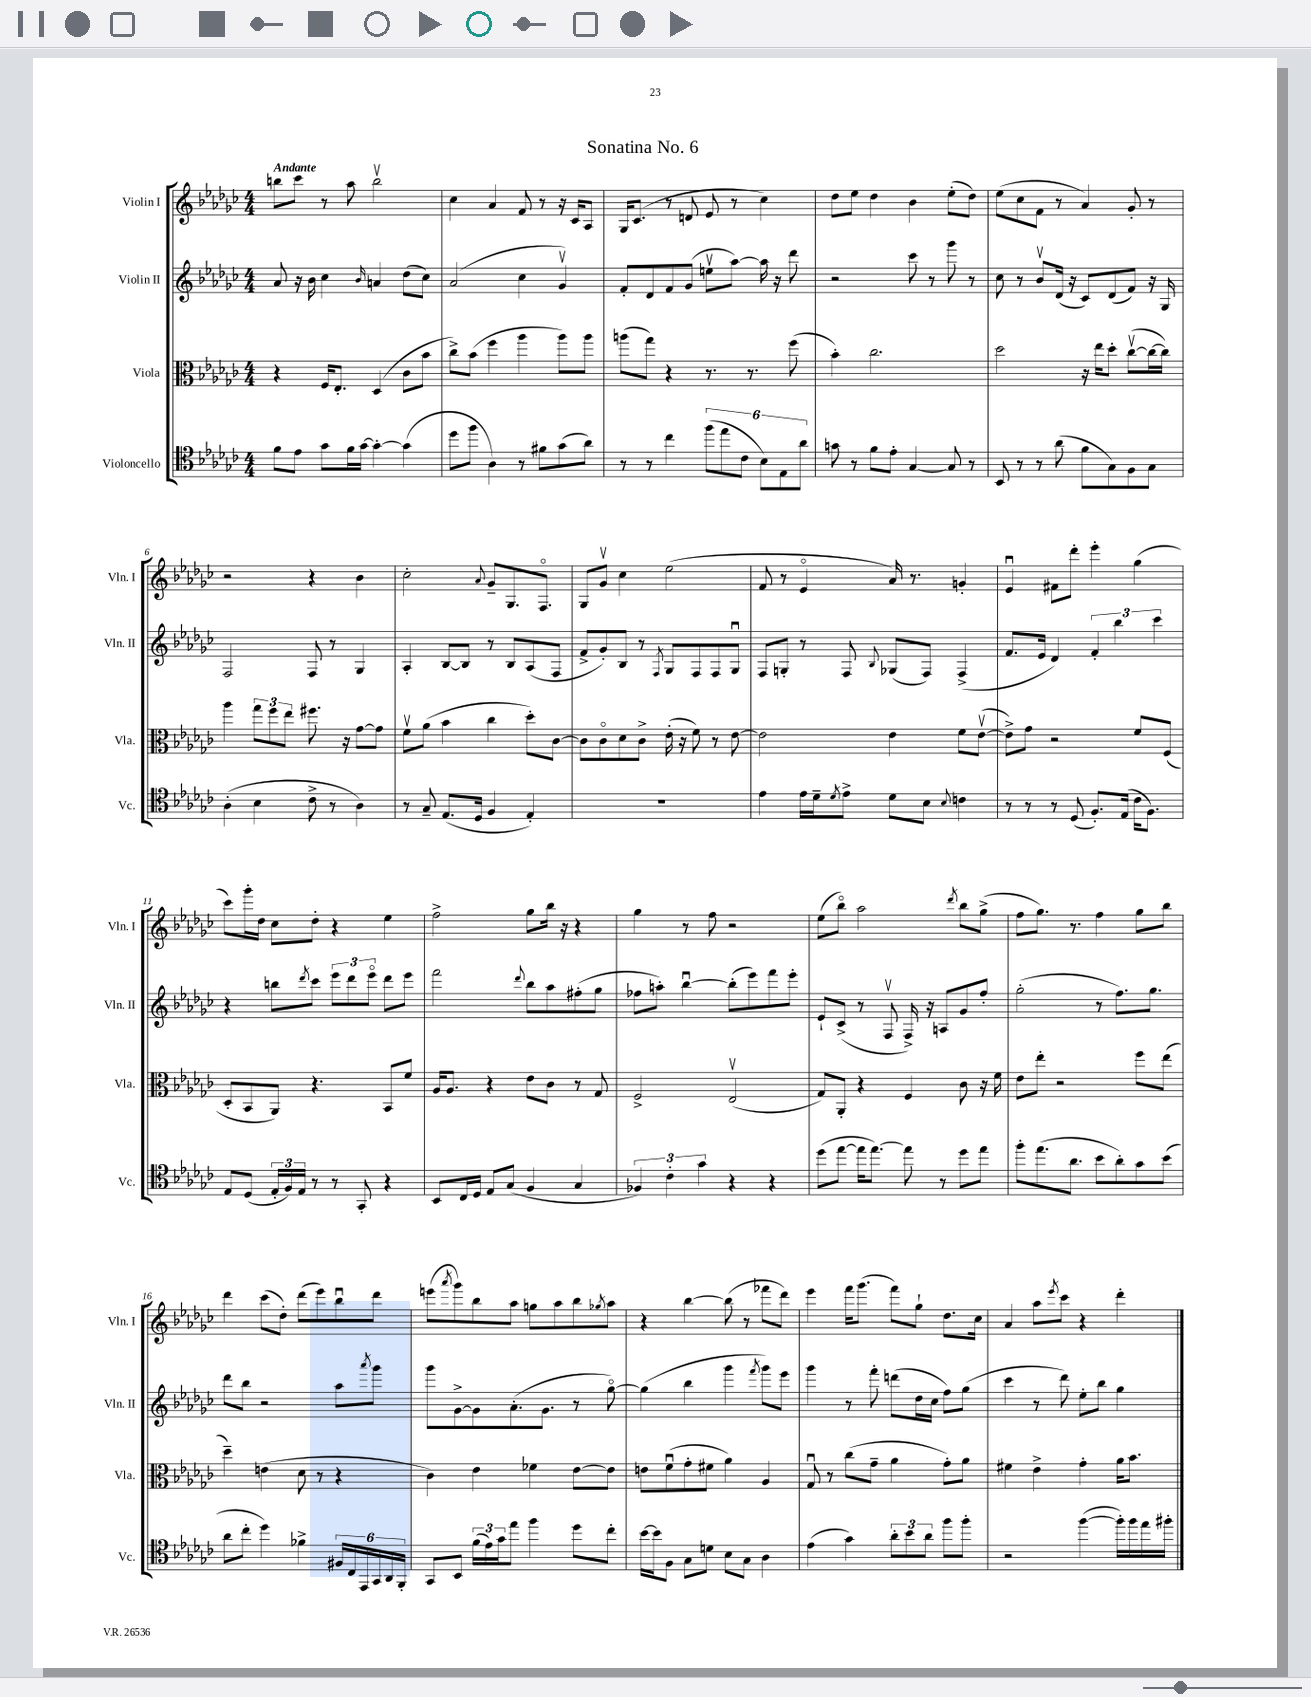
\header { title = "Sonatina No. 6" }
<<
\new StaffGroup <<
\new Staff = "s0" \with { instrumentName = "Violin I" shortInstrumentName = "Vln. I" } {
    \clef treble \key ges \major \numericTimeSignature \time 4/4 \tempo "Andante"
    b''8 ces'''8 r8 aes''8 b''2\upbow |
    ces''4 aes'4 f'8 r8 r16 ces'16 aes8 |
    ges16 ces'8.( r8 d'8 ees'8 r8 ces''4) |
    des''8 ees''8 des''4 bes'4 ees''8-.( des''8) |
    ees''8( ces''8 f'8 r8 aes'4) ges'8-. r8 |
    r2 r4 bes'4 |
    ces''2-. \appoggiatura { aes'8 } ges'8-- ges8. f8.\flageolet |
    ges8 ges'8\upbow ces''4 ees''2( |
    f'8 r8 ees'4\flageolet aes'16) r8. g'4-. |
    ees'4\downbow fis'8 des'''8-. ees'''4-. ges''4( |
    ces'''8) ges'''16-. des''16 ces''8 des''8-. r4 ees''4 |
    f''2-> ges''8 bes''16 r16 r4 |
    ges''4 r8 f''8 r2 |
    ees''8( bes''8\flageolet) aes''2 \acciaccatura { des'''8 } bes''8 ges''8->( |
    f''8 ges''8.) r8. f''4 ges''8 bes''8 |
    des'''4 ces'''8( des''8-.) des'''8( ees'''8) bes''8\downbow des'''8 |
    e'''8( \acciaccatura { aes'''8 } ges'''8) bes''8 aes''8 g''8 aes''8 bes''8 \acciaccatura { ges''8 } aes''8 |
    r4 bes''4~ bes''8( r8 fes'''8 des'''8) |
    ees'''4 f'''16 ges'''8.( f'''8) ges''8-! des''8. ces''16 |
    aes'4 aes''8 \acciaccatura { ees'''8 } ces'''8 r4 des'''4-. \bar "|." |
}
\new Staff = "s1" \with { instrumentName = "Violin II" shortInstrumentName = "Vln. II" } {
    \clef treble \key ges \major \numericTimeSignature \time 4/4
    aes'8 r16 bes'16 ces''4 \grace { bes'16 } a'4 des''8( ces''8) |
    aes'2( ces''4 ges'4\upbow) |
    f'8-. des'8 f'8 ges'8( e''8\upbow aes''8~) aes''16 r16 des'''8 |
    r2 ces'''8 r8 ges'''8 r8 |
    ces''8 r8 bes'8\upbow des'16( r16 ces'8) des'8( f'8) r16 ges16 |
    f2 f8 r8 ges4 |
    aes4-. bes8~ bes8 r8 bes8 aes8( f8 |
    f'8-> ges'8-.) bes8 r8 \acciaccatura { f8 } ges8 f8 f8 ges8\downbow |
    f8 g8-. r8 f8 \appoggiatura { bes8 } ges8( f8) f4->( |
    f'8. ees'16 des'4) \tuplet 3/2 { f'4-. bes''4 ces'''4 } |
    r4 b''8 \acciaccatura { des'''8 } ces'''8 \tuplet 3/2 { ees'''8 des'''8 ees'''8\flageolet } des'''8 ees'''8 |
    f'''2 \appoggiatura { des'''8 } bes''8 aes''8 fis''8-.( ges''8 |
    fes''8 a''8-.) bes''4~\downbow bes''8-.( ees'''8) f'''8 ees'''8-. |
    ees'8-! ces'8->( r8 f8\upbow f16->) r16 a8 ges'8 f''8-. |
    ges''2-.( r8 f''8.) ges''8. |
    des'''8 bes''8 r2 aes''8 \acciaccatura { aes'''8 } ges'''8 |
    ges'''8 ges'8~-> ges'8 aes'8.-.( ges'8. r8 ges''8~\flageolet) |
    ges''4( bes''4 ges'''4 \acciaccatura { f'''8 } ges'''8) ees'''8 |
    ges'''4 r8 f'''8-. d'''8( des''16 ces''16 f''8) ges''8( |
    ces'''4 r8 des'''8) ees''8-. bes''8 ges''4 \bar "|." |
}
\new Staff = "s2" \with { instrumentName = "Viola" shortInstrumentName = "Vla." } {
    \clef alto \key ges \major \numericTimeSignature \time 4/4
    r4 f16 ees8.-. des4( ces'8 bes'8 |
    ces''8->) bes'8( f''4 aes''4 aes''8) aes''8 |
    a''8( ges''8) r4 r8. r8. f''8( |
    bes'4-.) ces''2. |
    des''2 r16 ees''16 des''8-. ces''8~\upbow( ces''16~ ces''16) |
    aes''4 \tuplet 3/2 { ges''8 f''8 ees''8 } fis''8. r16 ges'8~ ges'8 |
    f'8\upbow aes'8( bes'4 ces''4 des''8-.) ces'8~ |
    ces'8 ces'8\flageolet des'8 ces'8-> ees'16-.( r16 f'8) r8 ees'8~ |
    ees'2 ees'4 f'8 ees'8~\upbow( |
    ees'8->) ges'8 r2 f'8 f8( |
    des8-. bes,8 aes,8) r4. bes,8 f'8 |
    aes16 aes8. r4 ees'8 ces'8 r8 ges8 |
    f2-> ees2\upbow( |
    ges8) aes,8-. r4 f4 ces'8 r16 f'16 |
    ees'8 ees''8-. r2 f''8 ees''8( |
    des''4--) e'4( des'8 r8 r4 |
    ces'4) ees'4 fes'4 ees'8~ ees'8 |
    e'8 f'8\downbow( ges'8-. fis'8 aes'4) aes4 |
    ges8\downbow r8 ces''8( ges'8-- aes'4 ges'8-.) aes'8 |
    fis'4 ees'4-> ges'4-. aes'16 bes'8. \bar "|." |
}
\new Staff = "s3" \with { instrumentName = "Violoncello" shortInstrumentName = "Vc." } {
    \clef tenor \key ges \major \numericTimeSignature \time 4/4
    f'8 ees'8 ges'8 f'16 ges'16~ ges'4~-. ges'4( |
    des''8 f''8 aes4) r8 fis'8 ges'8( aes'8) |
    r8 r8 ces''4 \tuplet 6/4 { f''8( ees''8 ces'8 bes8) ees8 aes'8 } |
    g'8 r8 f'8 ees'8-. ges4~ ges8 r8 |
    bes,8 r8 r8 aes'8( f'8 ges8) f8 ges8 |
    aes4-.( bes4 ces'8-> r8 aes4) |
    r8 ges8-- ees8.( des16 f4 ees4-.) |
    R1 |
    ees'4 ees'16 des'16-- \acciaccatura { des'8 } ees'8-> des'8 bes8 \appoggiatura { bes8 } c'4 |
    r8 r8 r8 des8( f8.-.) ees16( ces'16 f8.) |
    ees8 des8( \tuplet 3/2 { ees16-. f16) ees16 } r8 r8 ges,8-. r4 |
    bes,8 ces16 des16 ees8 ges8( f4 ges4 |
    \tuplet 3/2 { fes4) ces'4-. ges'4 } r4 r4 |
    des''8( ees''8~ ees''16 ees''8.~) ees''8 r8 des''8 ees''8 |
    f''8-. ees''8.( aes'8. bes'8 aes'8-.) ges'8 bes'8( |
    aes'8 ces''8-. des''4) fes'4-> \tuplet 6/4 { fis16 ces16 ees,16 ges,16 aes,16 f,16-. } |
    ges,8 bes,8 \tuplet 3/2 { f'16( ees'16) ges'16 } ees''8 f''4 des''8 ces''8-. |
    bes'16~ bes'16 f8 ges8 d'8 bes8 ges8 aes4 |
    ees'4( ges'4) \tuplet 3/2 { aes'8-. bes'8 aes'8 } f''8 f''8-. |
    r2 f''4~( f''16-.) f''16 ees''16 fis''16-. \bar "|." |
}
>>
>>
